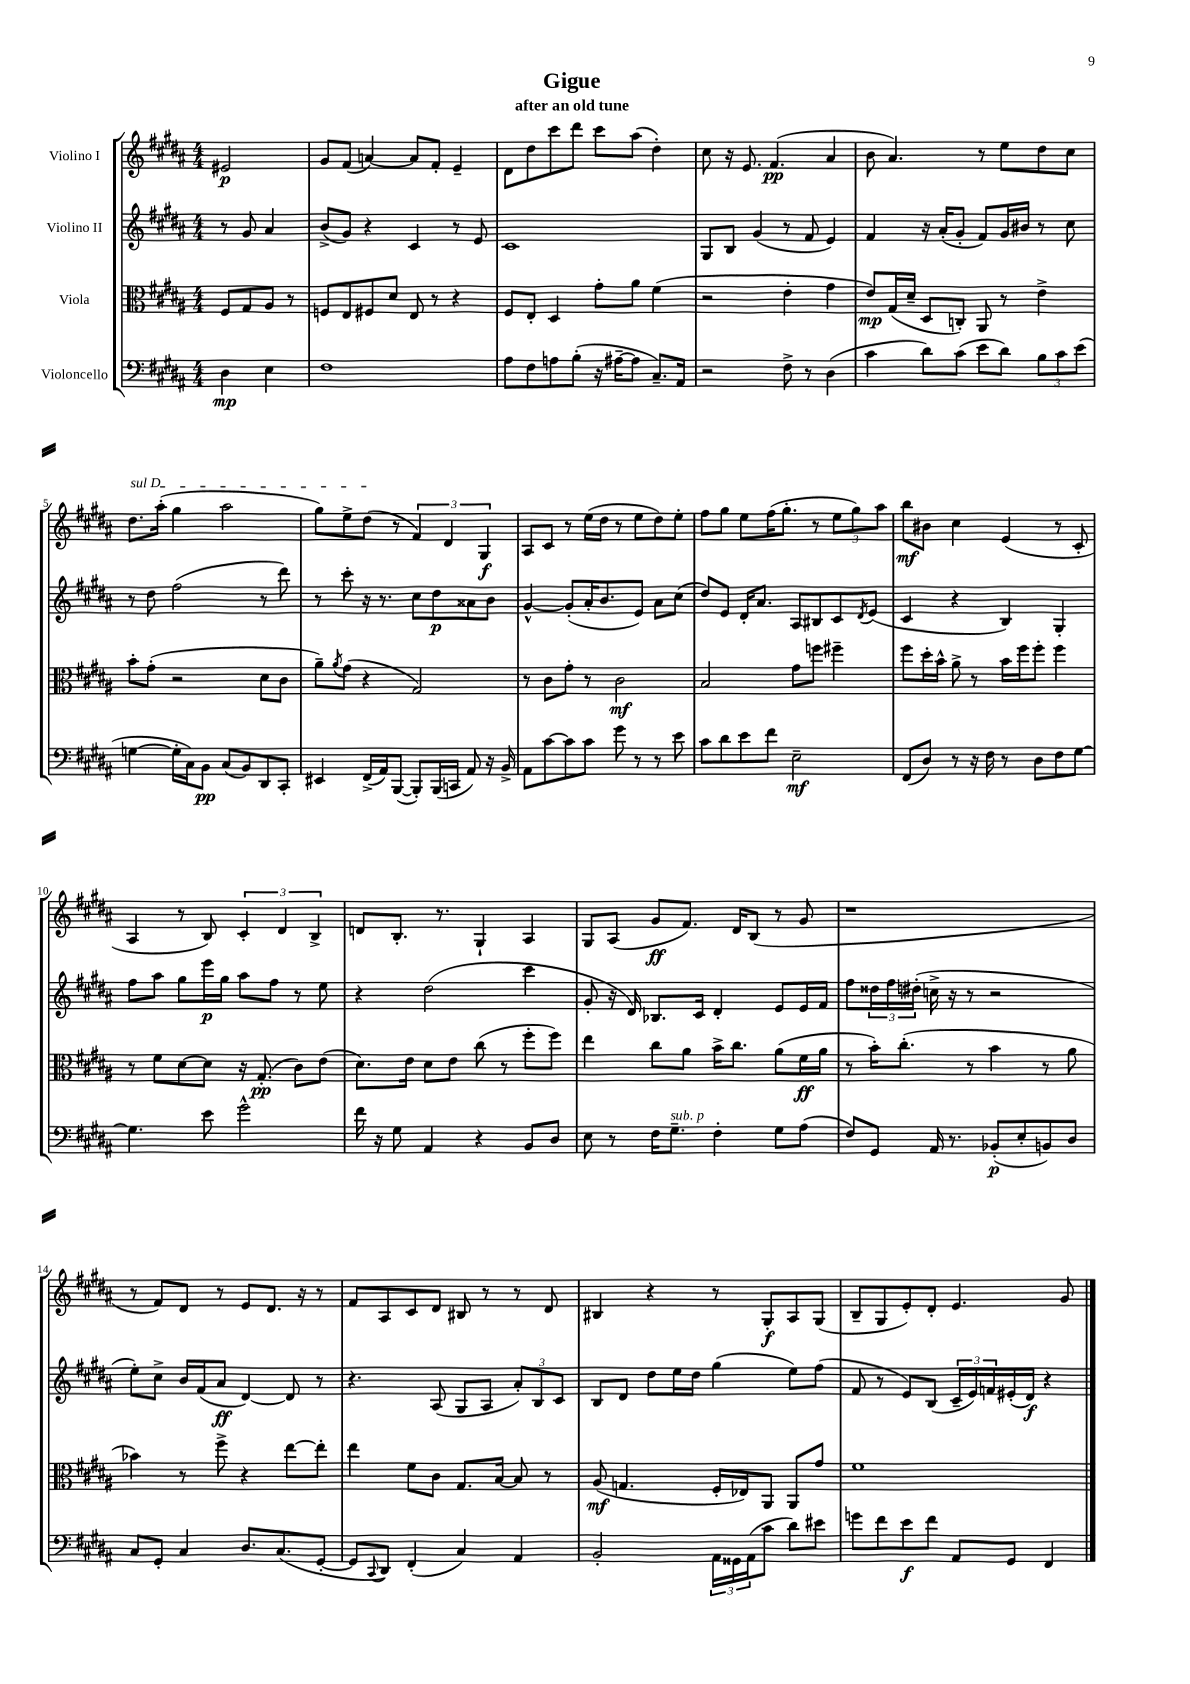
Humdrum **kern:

**kern	**kern	**kern	**kern
*staff4	*staff3	*staff2	*staff1
*clefF4	*clefC3	*clefG2	*clefG2
*k[f#c#g#d#a#]	*k[f#c#g#d#a#]	*k[f#c#g#d#a#]	*k[f#c#g#d#a#]
*M4/4	*M4/4	*M4/4	*M4/4
4D#\	8F#/L	8r	2e#/
.	8G#/	8g#/	.
4E\	8A#/J	4a#/	.
.	8r	.	.
=	=	=	=
1F#	8F/L	(8b^/L	8g#/L
.	8E/	8g#/J)	(8f#/J
.	8F#/	4r	[4a/)
.	8d#/J	.	.
.	8E/	4c#/	8a/]L
.	8r	.	8f#'/J
.	4r	8r	4e~/
.	.	8e/	.
=	=	=	=
8A#\L	8F#/L	1c#	8d#\L
8F#\	8E'/J	.	8dd#\
8A\	4D#/	.	8ccc#\
(8B'\J	.	.	8ddd#\J
16r	8g#'\L	.	8ccc#\L
[16A#~\LK	.	.	.
8A#\]J	8a#\J	.	(8aa#\J
8.C#~/L)	(4f#\	.	4dd#'\)
16AA#/Jk	.	.	.
=	=	=	=
2r	2r	8G#/L	8cc#\
.	.	8B/J	16r
.	.	.	8.e/
.	.	(4g#/	.
.	.	.	(4.f#/
8F#^\	4e'\	8r	.
8r	.	8f#/	.
(4D#\	4g#\	4e/)	4a#/
=	=	=	=
4c#\	8e/L)	4f#/	8b\
.	(16G#/L	.	4.a#/)
.	16d#~/JJ	.	.
8d#\L)	8D#/L	16r	.
.	.	(16a#'/LK	.
(8c#\J	8C'/J)	8g#'/J	.
8e\L	8AA#/	8f#/L)	8r
8d#\J)	8r	16g#/L	8ee\L
.	.	16b#/JJ	.
12B\L	4e^\	8r	8dd#\
12c#\	.	.	.
.	.	8cc#\	8cc#\J
(12e\J	.	.	.
=	=	=	=
[4G\	8b'\L	8r	8.dd#\L
.	(8g#'\J	8dd#\	.
.	.	.	(16aa#'\Jk
16G'\]LL	2r	(2ff#\	4gg#\
16C#\J)	.	.	.
8BB\J	.	.	.
(8C#/L	.	.	2aa#\
8BB/)	.	.	.
8DD#/	8d#\L	8r	.
8CC#'/J	8c#\J	8ddd#\)	.
=	=	=	=
4EE#/	8a#~\L)	8r	8gg#\L)
.	8qa#/	.	.
.	(8g#\J	8ccc#'\	8ee^\
(16FF#^/LL	4r	16r	(8dd#\J
16AA#/J)	.	8.r	.
([8BBB/J	.	.	8r
8BBB'/]L)	2G#/)	8cc#\L	6f#/)
(16BBB/L	.	8dd#\	.
.	.	.	6d#/
16CC/JJ	.	.	.
8AA#/)	.	8a##\	.
.	.	.	6G#/
16r	.	8b\J	.
16BB^/	.	.	.
=	=	=	=
8AA#\L	8r	[4g#^^/	8A#/L
[8c#\	8c#\L	.	8c#/J
8c#\]	8g#'\J	(8g#'/]L	8r
8c#\J	8r	16a#'/K	(16ee\LL
.	.	8.b/	16dd#\JJ
8g#\	2c#\	.	8r
8r	.	8e/J)	8ee\L
8r	.	8a#\L	8dd#\)
8e\	.	(8cc#\J	8ee'\J
=	=	=	=
8c#\L	2B/	8dd#/L)	8ff#\L
8d#\	.	8e/J	8gg#\J
8e\	.	16d#'/LK	8ee\L
.	.	8.a#/J	.
8f#\J	.	.	(16ff#\K
.	.	.	8.gg#'\J
2E~\	8g#\L	8A#/L	.
.	8ff\J	8B#/	8r
.	4ff#~\	8c#/	12ee\L
.	.	.	12gg#\)
.	.	8qd#/	.
.	.	(8e/J	.
.	.	.	12aa#\J
=	=	=	=
(8FF#/L	8ff#\L	4c#/	8bb\L
8D#/J)	16dd#'\L	.	8b#\J
.	16b^^\JJ	.	.
8r	8a#^\	4r	4cc#\
16r	8r	.	.
16F#\	.	.	.
8r	16b\LL	4B/)	(4e/
.	16ff#\J	.	.
8D#\L	8ff#'\J	.	.
8F#\	4ff#\	4G#'/	8r
[8G#\J	.	.	8c#'/
=	=	=	=
4.G#\]	8r	8ff#\L	4A#/
.	8f#\L	8aa#\J	.
.	[8d#\	8gg#\L	8r
8e\	8d#\]J	16eee\L	8B/)
.	.	16gg#\JJ	.
2g#^^\	16r	8aa#\L	6c#'/
.	(8.G#'/	.	.
.	.	8ff#\J	.
.	.	.	6d#/
.	8c#\L)	8r	.
.	.	.	6B^/
.	(8e\J	8ee\	.
=	=	=	=
16f#\	8.d#\L)	4r	8d/L
16r	.	.	.
8G#\	.	.	8.B'/J
.	16e\Jk	.	.
4AA#/	8d#\L	(2dd#\	.
.	.	.	8.r
.	8e\J	.	.
4r	(8cc#\	.	4G#`/
.	8r	.	.
8BB/L	8ff#'\L	4ccc#\	4A#/
8D#/J	8ff#\J)	.	.
=	=	=	=
8E\	4ee\	8g#'/	8G#/L
8r	.	16r	(8A#/J
.	.	16d#/)	.
16F#\LK	8cc#\L	8.B-/L	8g#/L
8.G#~\J	.	.	.
.	8a#\J	.	8.f#/J)
.	.	16c#/Jk	.
4F#'\	16b^\LK	4d#'/	.
.	8.cc#\J	.	16d#/LK
.	.	.	(8B/J
8G#\L	(8a#\L	8e/L	8r
(8A#\J	16f#\L	16e/L	8g#/
.	16a#\JJ	16f#/JJ	.
=	=	=	=
8F#/L)	8r	8ff#\L	1r
8GG#/J	16b'\LK)	24dd##\L	.
.	.	24ff#\	.
.	(8.cc#'\J	.	.
.	.	(24dd#'\JJ	.
16AA#/	.	16cc^\	.
8.r	.	16r	.
.	8r	8r	.
(8BB-'/L	4b\	2r	.
8E'/	.	.	.
8BB/)	8r	.	.
8D#/J	8a#\	.	.
=	=	=	=
8C#/L	4b-\)	8ee'\L)	8r
8GG#'/J	.	8cc#^\J	8f#/L)
4C#/	8r	16b/LL	8d#/J
.	.	(16f#/J	.
.	8ff#^\	8a#/J	8r
8.D#/L	4r	[4d#/)	8e/L
.	.	.	8.d#/J
(8.C#/	.	.	.
.	[8ee\L	8d#/]	.
.	.	.	16r
[8GG#'/J	8ee'\]J	8r	8r
=	=	=	=
8GG#/]L	4ee\	4.r	8f#/L
8qqCC#/	.	.	.
8DD#/J)	.	.	8A#/
(4FF#'/	8f#\L	.	8c#/
.	8c#\J	(8A#/	8d#/J
4C#/)	8.G#/L	8G#/L	8B#/
.	.	8A#/J	8r
.	[16B/Jk	.	.
4AA#/	8B/]	12a#'/L)	8r
.	.	12B/	.
.	8r	.	8d#/
.	.	12c#/J	.
=	=	=	=
2BB'/	(8A#/	8B/L	4B#/
.	4.G/	8d#/J	.
.	.	8dd#\L	4r
.	.	16ee\L	.
.	.	16dd#\JJ	.
24AA#\LL	16F#'/LL	(4gg#\	8r
24GG##\	.	.	.
.	16E-/J)	.	.
(24AA#\J	.	.	.
8c#\J	8AA#/J	.	8G#'/L
8d#\L)	8AA#/L	8ee\L)	8A#/
8e#\J	8g#/J	(8ff#\J	(8G#/J
=	=	=	=
8g\L	1f#	8f#/	8B~/L
8f#\	.	8r	8G#/
8e\	.	8e/L)	8e'/)
8f#\J	.	(8B/J	8d#'/J
8AA#/L	.	24c#~/LL	4.e/
.	.	24e/)	.
.	.	24f/	.
8GG#/J	.	(16e#'/	.
.	.	16d#/JJ)	.
4FF#/	.	4r	.
.	.	.	8g#/
==	==	==	==
*-	*-	*-	*-
